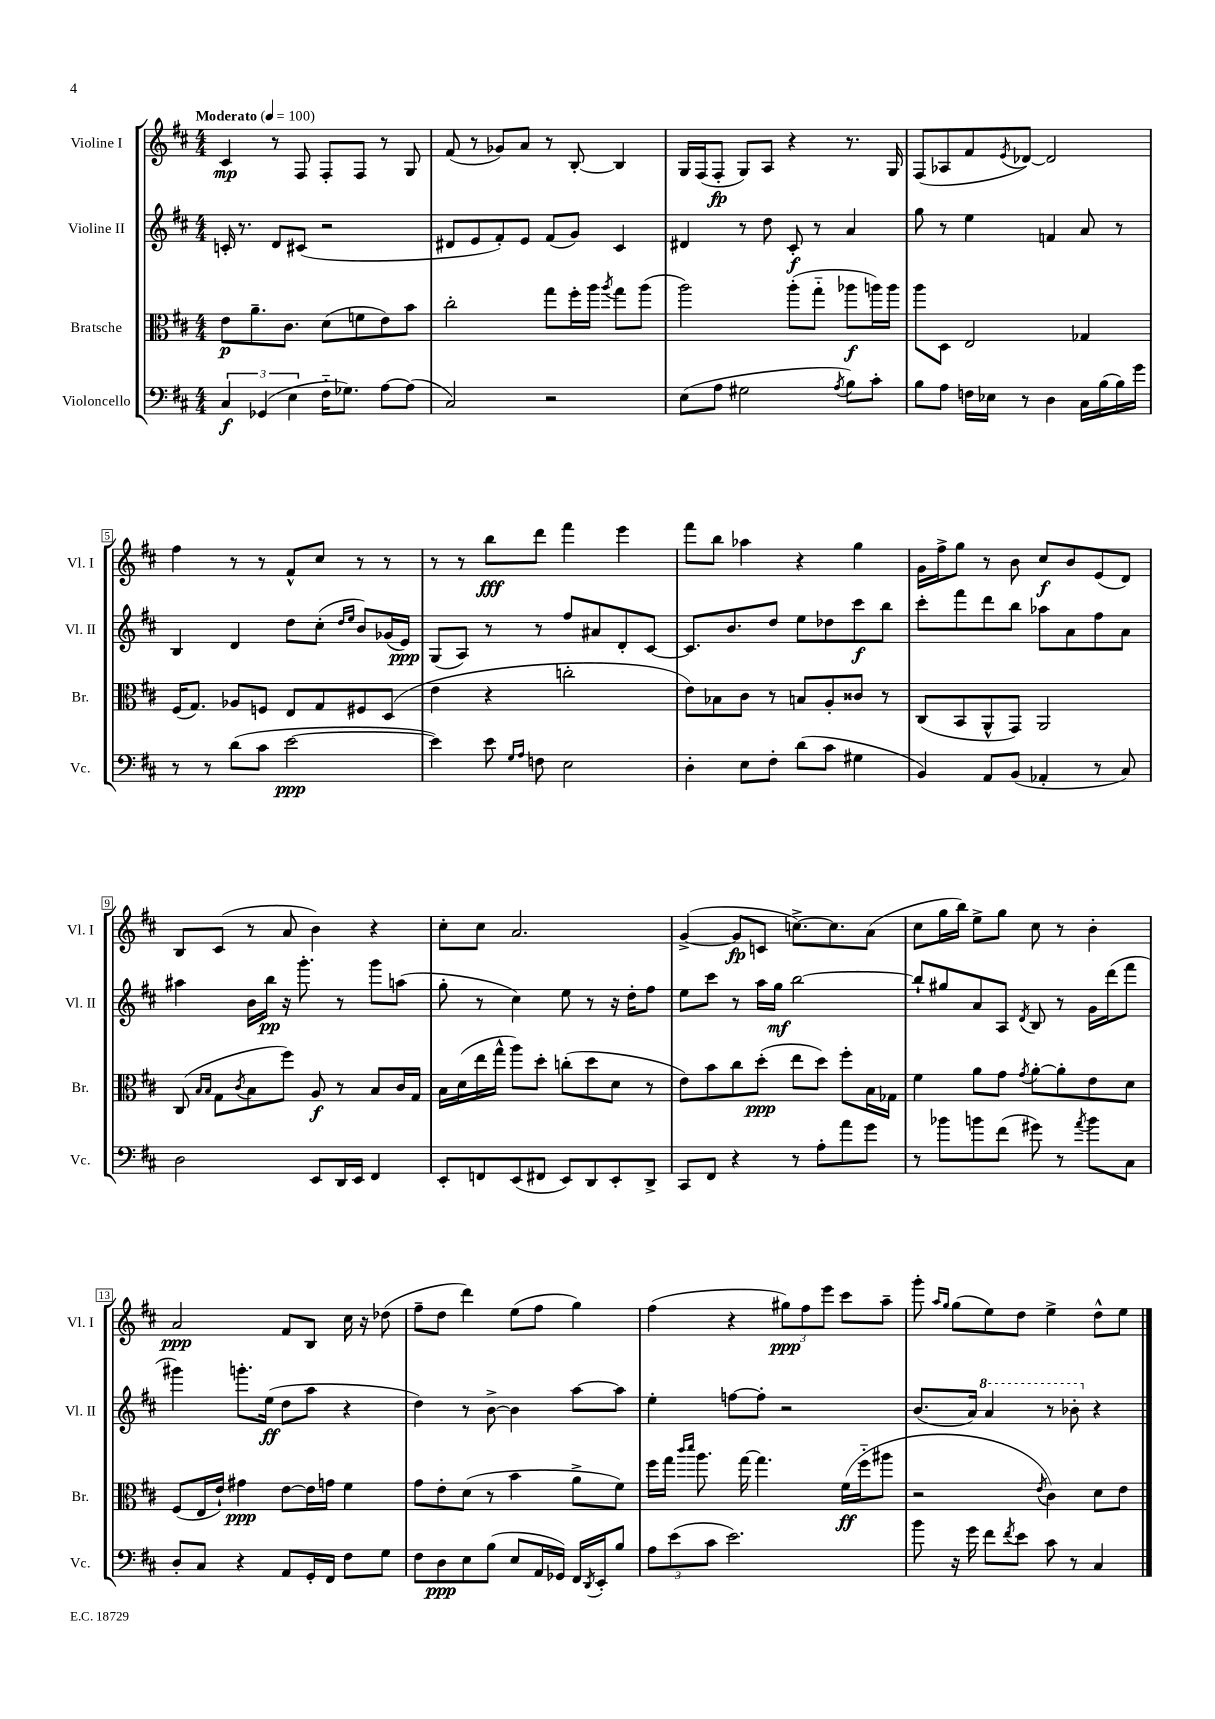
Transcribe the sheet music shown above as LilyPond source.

<<
\new StaffGroup <<
\new Staff = "s0" \with { instrumentName = "Violine I" shortInstrumentName = "Vl. I" } {
    \clef treble \key d \major \numericTimeSignature \time 4/4 \tempo "Moderato" 4 = 100
    cis'4\mp r8 fis8 fis8-. fis8 r8 g8 |
    fis'8( r8 ges'8) a'8 r8 b8~-. b4 |
    g16 fis16( fis8-.\fp g8) a8 r4 r8. g16 |
    fis8( aes8 fis'8 \acciaccatura { e'8 } des'8~) des'2 |
    fis''4 r8 r8 fis'8-^ cis''8 r8 r8 |
    r8 r8 b''8\fff d'''8 fis'''4 e'''4 |
    fis'''8 b''8 aes''4 r4 g''4 |
    g'16 fis''16-> g''8 r8 b'8 cis''8\f b'8 e'8( d'8) |
    b8 cis'8( r8 a'8 b'4) r4 |
    cis''8-. cis''8 a'2. |
    g'4~->( g'8\fp c'8 c''8.~->) c''8. a'8( |
    cis''8 g''16 b''16) e''8-> g''8 cis''8 r8 b'4-. |
    a'2\ppp fis'8 b8 cis''16 r16 des''8( |
    fis''8-- d''8 d'''4) e''8( fis''8 g''4) |
    fis''4( r4 \tuplet 3/2 { gis''8\ppp) fis''8 e'''8 } cis'''8 a''8-- |
    g'''8-. \grace { a''16 g''16 } g''8( e''8) d''8 e''4-> d''8-^ e''8 \bar "|." |
}
\new Staff = "s1" \with { instrumentName = "Violine II" shortInstrumentName = "Vl. II" } {
    \clef treble \key d \major \numericTimeSignature \time 4/4
    c'16-. r8. d'8 cis'8( r2 |
    dis'8 e'8 fis'8-.) e'8 fis'8( g'8) cis'4 |
    dis'4 r8 d''8 cis'8-.\f r8 a'4 |
    g''8 r8 e''4 f'4 a'8 r8 |
    b4 d'4 d''8 cis''8-.( \grace { d''16 e''16 } b'8) ges'16( e'16\ppp) |
    g8( a8) r8 r8 fis''8 ais'8 d'8-. cis'8~ |
    cis'8. b'8. d''8 e''8 des''8 cis'''8\f b''8 |
    cis'''8-. fis'''8 d'''8 b''8 aes''8 a'8 fis''8 a'8 |
    ais''4 b'16 b''16\pp r16 g'''8.-. r8 g'''8 a''8( |
    g''8-. r8 cis''4) e''8 r8 r16 d''16-. fis''8 |
    e''8 cis'''8 r8 a''16 g''16\mf b''2~ |
    b''8-! gis''8 a'8 a8 \acciaccatura { d'8 } b8 r8 g'16 d'''16( fis'''8 |
    gis'''4) g'''8.-. e''16\ff( d''8 a''8 r4 |
    d''4) r8 b'8~-> b'4 a''8~ a''8 |
    e''4-. f''8~ f''8-. r2 |
    b'8.( a'16) \ottava #1 a''4 r8 bes''8-. \ottava #0 r4 \bar "|." |
}
\new Staff = "s2" \with { instrumentName = "Bratsche" shortInstrumentName = "Br." } {
    \clef alto \key d \major \numericTimeSignature \time 4/4
    e'8\p a'8.-- cis'8. d'8( f'8 e'8) b'8 |
    cis''2-. g''8 fis''16-. a''16 \acciaccatura { a''8 } g''8 a''8( |
    a''2) a''8-.( g''8-_ aes''8\f a''16) a''16 |
    a''8 d8 e2 ges4 |
    fis16( g8.) aes8 f8 e8 g8 fis8 d8( |
    e'4 r4 c''2-. |
    e'8) bes8 cis'8 r8 b8 a8-. cisis'8 r8 |
    cis8( b,8 a,8-^ g,8) a,2 |
    cis8( \grace { b16 b16 } g8 \acciaccatura { cis'8 } b8 fis''8) a8\f r8 b8 cis'16 g16 |
    b16 d'16( e''16 g''16-^ a''8) d''8-. c''8-.( d''8 d'8 r8 |
    e'8) b'8 cis''8 d''8-.\ppp( e''8 d''8) fis''8-. b16 ges16 |
    fis'4 a'8 g'8 \acciaccatura { g'8 } a'8~-. a'8-. e'8 d'8 |
    fis8( e16 e'16-!) gis'4\ppp e'8~ e'16 g'16 fis'4 |
    g'8 e'8-. d'8( r8 b'4 a'8-> fis'8) |
    fis''16 g''16 \grace { cis'''16 d'''16 } a''8. g''16~ g''4. fis'16\ff( fis''16-_ ais''8 |
    r2 \acciaccatura { e'8 } cis'4) d'8 e'8 \bar "|." |
}
\new Staff = "s3" \with { instrumentName = "Violoncello" shortInstrumentName = "Vc." } {
    \clef bass \key d \major \numericTimeSignature \time 4/4
    \tuplet 3/2 { cis4\f ges,4( e4 } fis16-_ ges8.) a8~ a8( |
    cis2) r2 |
    e8( a8 gis2 \acciaccatura { a8 } b8) cis'8-. |
    b8 a8 f16 ees16 r8 d4 cis16 b16( b16) g'16 |
    r8 r8 d'8( cis'8 e'2~\ppp |
    e'4) e'8 \grace { g16 a16 } f8 e2 |
    d4-. e8 fis8-. d'8( cis'8 gis4 |
    b,4) a,8 b,8( aes,4-. r8 cis8) |
    d2 e,8 d,16 e,16 fis,4 |
    e,8-. f,8 e,8( fis,8 e,8) d,8 e,8-. d,8-> |
    cis,8 fis,8 r4 r8 a8-. a'8 g'8 |
    r8 bes'8 b'8 fis'8( gis'8) r8 \acciaccatura { a'8 } b'8 cis8 |
    d8-. cis8 r4 a,8 g,16-. fis,16 fis8 g8 |
    fis8 d8\ppp e8 b8( e8 a,16 ges,16) fis,16 \acciaccatura { d,8 } e,16-. b8 |
    \tuplet 3/2 { a8 e'8( cis'8 } e'2.) |
    b'8 r16 g'16 fis'8 \acciaccatura { fis'8 } e'8 cis'8 r8 cis4 \bar "|." |
}
>>
>>
\layout { \context { \Score \override BarNumber.stencil = #(make-stencil-boxer 0.1 0.3 ly:text-interface::print) } }
